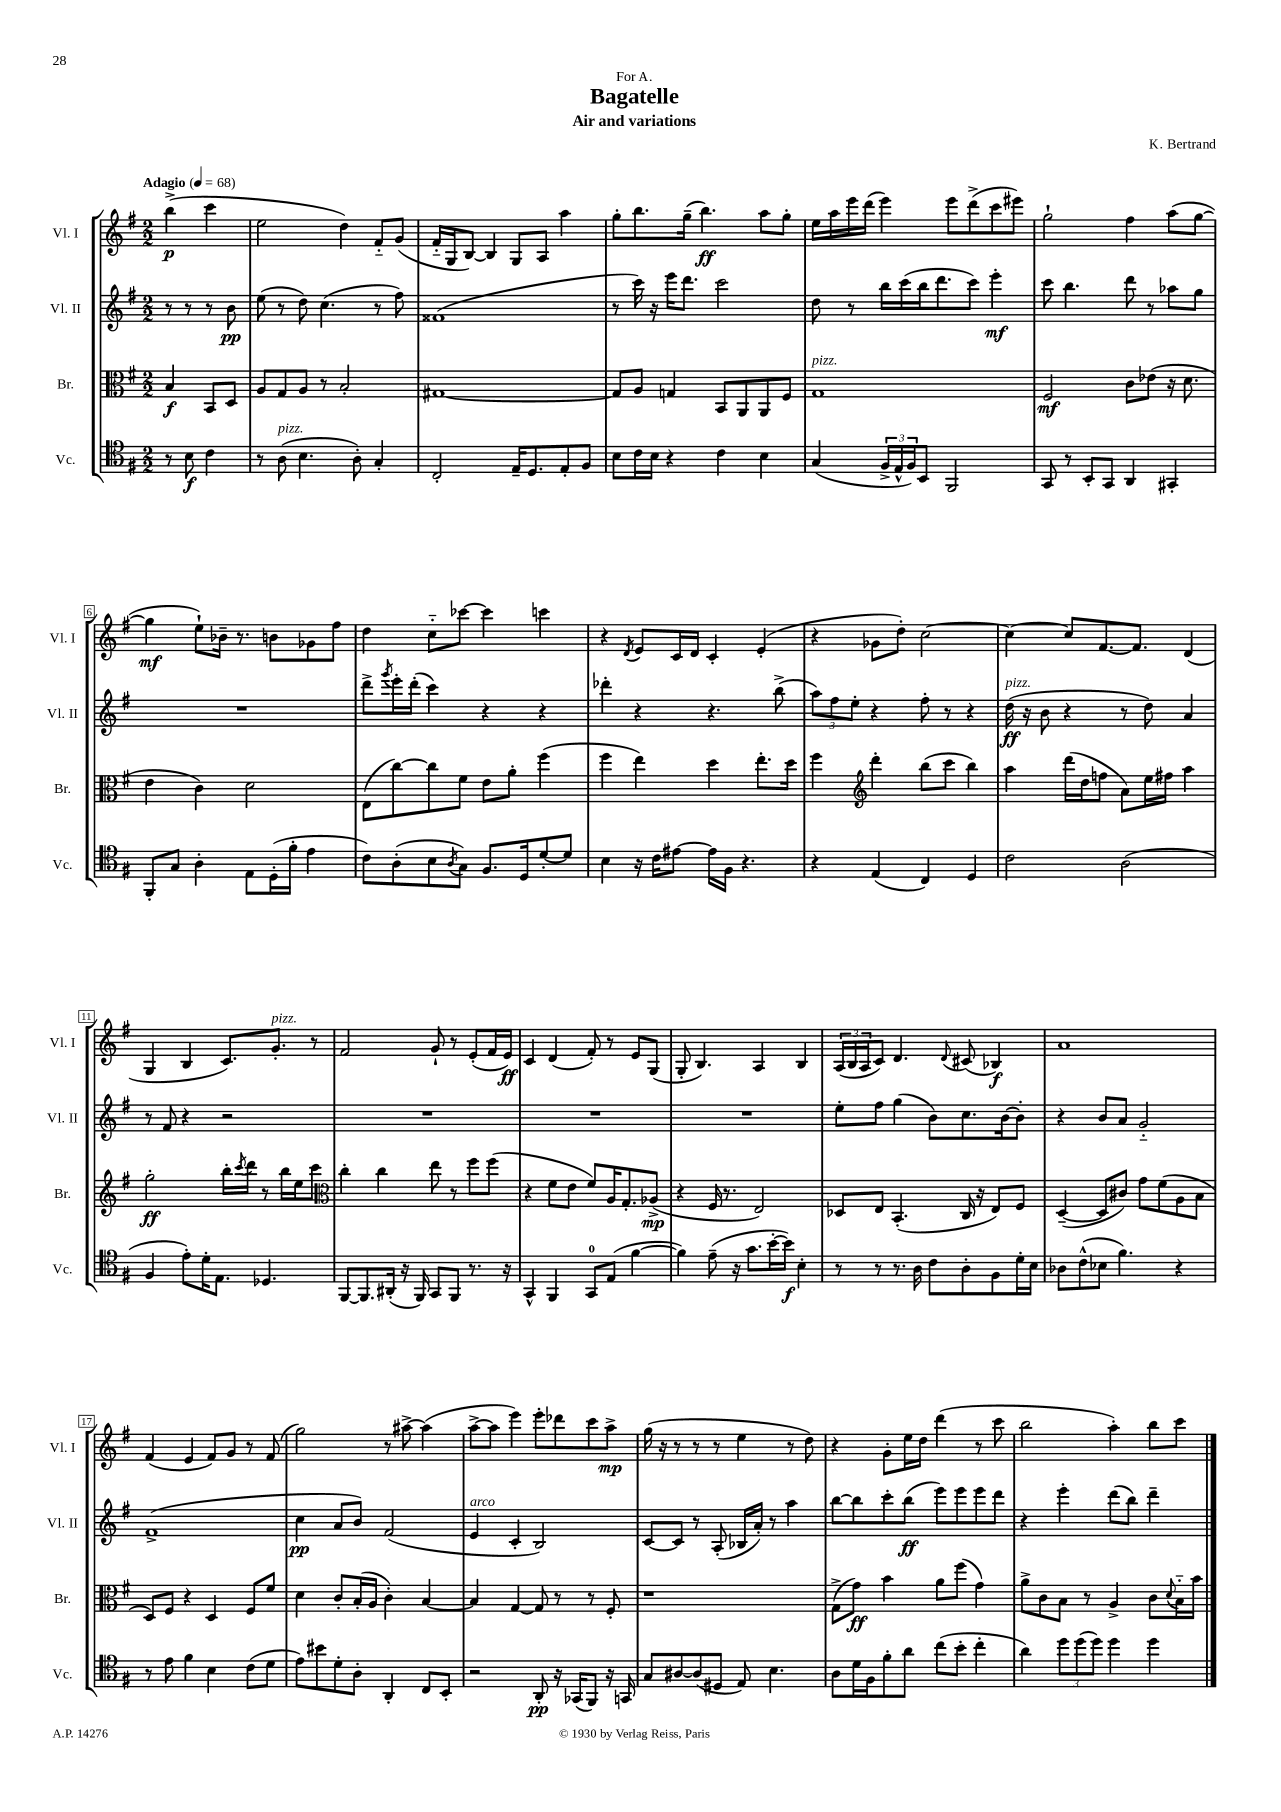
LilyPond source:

\header { title = "Bagatelle" composer = "K. Bertrand" subtitle = "Air and variations" dedication = "For A." }
<<
\new StaffGroup <<
\new Staff = "s0" \with { instrumentName = "Vl. I" shortInstrumentName = "Vl. I" } {
    \clef treble \key g \major \numericTimeSignature \time 2/2 \partial 2 \tempo "Adagio" 4 = 68
    b''4->\p( c'''4 |
    e''2 d''4) fis'8-_ g'8( |
    fis'16-_ g16 b8~) b4 g8 a8 a''4 |
    g''8-. b''8. g''16--( b''4.\ff) a''8 g''8-. |
    e''16 a''16 e'''16 d'''16( e'''4) e'''8 d'''8->( c'''8 eis'''8) |
    g''2-! fis''4 a''8( g''8~ |
    g''4\mf e''8-!) bes'16-- r8. b'8 ges'8 fis''8 |
    d''4 c''8-_ ces'''8~ ces'''4 c'''4 |
    r4 \acciaccatura { d'8 } e'8 c'16 d'16 c'4-. e'4-.( |
    r4 ges'8 d''8-.) c''2~ |
    c''4~ c''8 fis'8.~ fis'8. d'4( |
    g4 b4 c'8.) g'8.-.^\markup { \italic "pizz." } r8 |
    fis'2 g'8-! r8 e'8-.( fis'16 e'16\ff) |
    c'4 d'4( fis'8-.) r8 e'8 g8( |
    g8-. b4.) a4 b4 |
    \tuplet 3/2 { a16( b16 a16 } c'8) d'4. \appoggiatura { d'8 } cis'8( bes4\f) |
    a'1 |
    fis'4( e'4 fis'8) g'8 r8 fis'8( |
    g''2) r8 ais''8~-> ais''4( |
    a''8~-> a''8 e'''4) e'''8-. des'''8 c'''8 a''8->\mp |
    g''16( r16 r8 r8 r8 e''4 r8 d''8) |
    r4 g'8-. e''16 d''16 d'''4( r8 c'''8 |
    b''2 a''4-.) b''8 c'''8 \bar "|." |
}
\new Staff = "s1" \with { instrumentName = "Vl. II" shortInstrumentName = "Vl. II" } {
    \clef treble \key g \major \numericTimeSignature \time 2/2 \partial 2
    r8 r8 r8 b'8\pp |
    e''8( r8 d''8) c''4.( r8 fis''8) |
    fisis'1( |
    r8 c'''16) r16 e'''16 d'''8. c'''2 |
    d''8 r8 b''16 c'''16( b''16 d'''8. c'''8) e'''4-.\mf |
    c'''8 b''4. d'''8 r8 aes''8 g''8 |
    R1 |
    d'''8-> \acciaccatura { g'''8 } e'''16-. d'''16-.( c'''4) r4 r4 |
    des'''4-. r4 r4. b''8->( |
    \tuplet 3/2 { a''8) fis''8 e''8-. } r4 fis''8-. r8 r4 |
    d''16\ff^\markup { \italic "pizz." }( r16 b'8 r4 r8 d''8) a'4 |
    r8 fis'8 r4 r2 |
    R1 |
    R1 |
    R1 |
    e''8-. fis''8 g''4( b'8) c''8. b'16~ b'8-. |
    r4 b'8 a'8 g'2-_ |
    fis'1->( |
    c''4\pp a'8 b'8) fis'2( |
    e'4^\markup { \italic "arco" } c'4-. b2) |
    c'8~ c'8 r8 a8-.( bes16 a'16-.) r8 a''4 |
    b''8~ b''8 c'''8-. b''8\ff( e'''8) e'''8 e'''8 d'''8 |
    r4 e'''4-. d'''8( b''8) d'''4-- \bar "|." |
}
\new Staff = "s2" \with { instrumentName = "Br." shortInstrumentName = "Br." } {
    \clef alto \key g \major \numericTimeSignature \time 2/2 \partial 2
    b4\f b,8 d8 |
    a8 g8 a8 r8 b2-. |
    gis1~ |
    gis8 a8 g4 b,8 a,8 a,8 fis8 |
    g1^\markup { \italic "pizz." } |
    fis2\mf c'8 ees'8( r16 d'8. |
    e'4 c'4) d'2 |
    e8( c''8~) c''8 fis'8 e'8 a'8-. fis''4( |
    fis''4 e''4) d''4 e''8.-. d''16 |
    fis''4 \clef treble d'''4-. b''8( c'''8 b''4) |
    a''4 d'''16( d''16 f''8 a'8) e''16 fis''16 a''4 |
    g''2-.\ff b''16-. \acciaccatura { c'''8 } d'''16 r8 b''16 e''16 c'''8 |
    \clef alto c''4-. c''4 e''8 r8 fis''8 fis''8( |
    r4 fis'8 e'8 fis'8) a16 g8.-. aes8->\mp( |
    r4 fis16 r8. e2) |
    des8 e8 b,4.-.( c16 r16 e8) fis8 |
    d4~--( d8 cis'8) g'8 fis'8( a8 b8 |
    d8) fis8 r4 d4 fis8 fis'8 |
    d'4 c'8-. b16-.( a16 c'4-.) b4~ |
    b4 g4~ g8 r8 r8 fis8-. |
    r1 |
    g8->( g'8\ff) b'4 a'8 fis''8( g'4) |
    a'8-> c'8 b8 r8 a4-> c'8 \appoggiatura { d'8 } b16-_ b'16 \bar "|." |
}
\new Staff = "s3" \with { instrumentName = "Vc." shortInstrumentName = "Vc." } {
    \clef tenor \key g \major \numericTimeSignature \time 2/2 \partial 2
    r8 b8\f c'4 |
    r8 a8^\markup { \italic "pizz." }( b4. a8-.) g4-. |
    c2-. e16-- d8. e8-. fis8 |
    b8 c'16 b16 r4 c'4 b4 |
    g4( \tuplet 3/2 { fis16-> e16-^ fis16) } b,8 fis,2 |
    g,8 r8 b,8-. g,8 a,4 gis,4-. |
    fis,8-. g8 a4-. e8 d16-.( fis'16-. e'4 |
    c'8) a8-.( b8 \acciaccatura { a8 } g8) fis8. d16 d'8~-. d'8 |
    b4 r16 c'16 eis'8~ eis'16 fis16 r4. |
    r4 e4( c4) d4 |
    c'2 a2( |
    fis4 e'8-.) d'16-. e8. des4. |
    fis,8~ fis,8. ais,16-.( r16 fis,16) g,8 fis,8 r8. r16 |
    g,4-^ fis,4 g,8-0 e8( fis'4~ |
    fis'4) e'8--( r16 g'8. b'16~-. b'16\f) b4-. |
    r8 r8 r8. a16 c'8 a8-. fis8 d'16-. b16 |
    aes8 c'8-^( bes8 fis'4.) r4 |
    r8 e'8 fis'4 b4 c'8( d'8 |
    e'8) bis'8 d'8-. a8-. a,4-. c8 b,8-. |
    r2 a,8-.\pp r16 ges,16( fis,8) r16 g,16 |
    g8 ais8~ ais8( dis8 e8) b4. |
    a8 d'16 fis16 fis'8-. a'8 c''8( b'8-. c''4-. |
    a'4) \tuplet 3/2 { d''8 d''8( d''8) } d''4 d''4 \bar "|." |
}
>>
>>
\layout { \context { \Score \override BarNumber.stencil = #(make-stencil-boxer 0.1 0.3 ly:text-interface::print) } }
